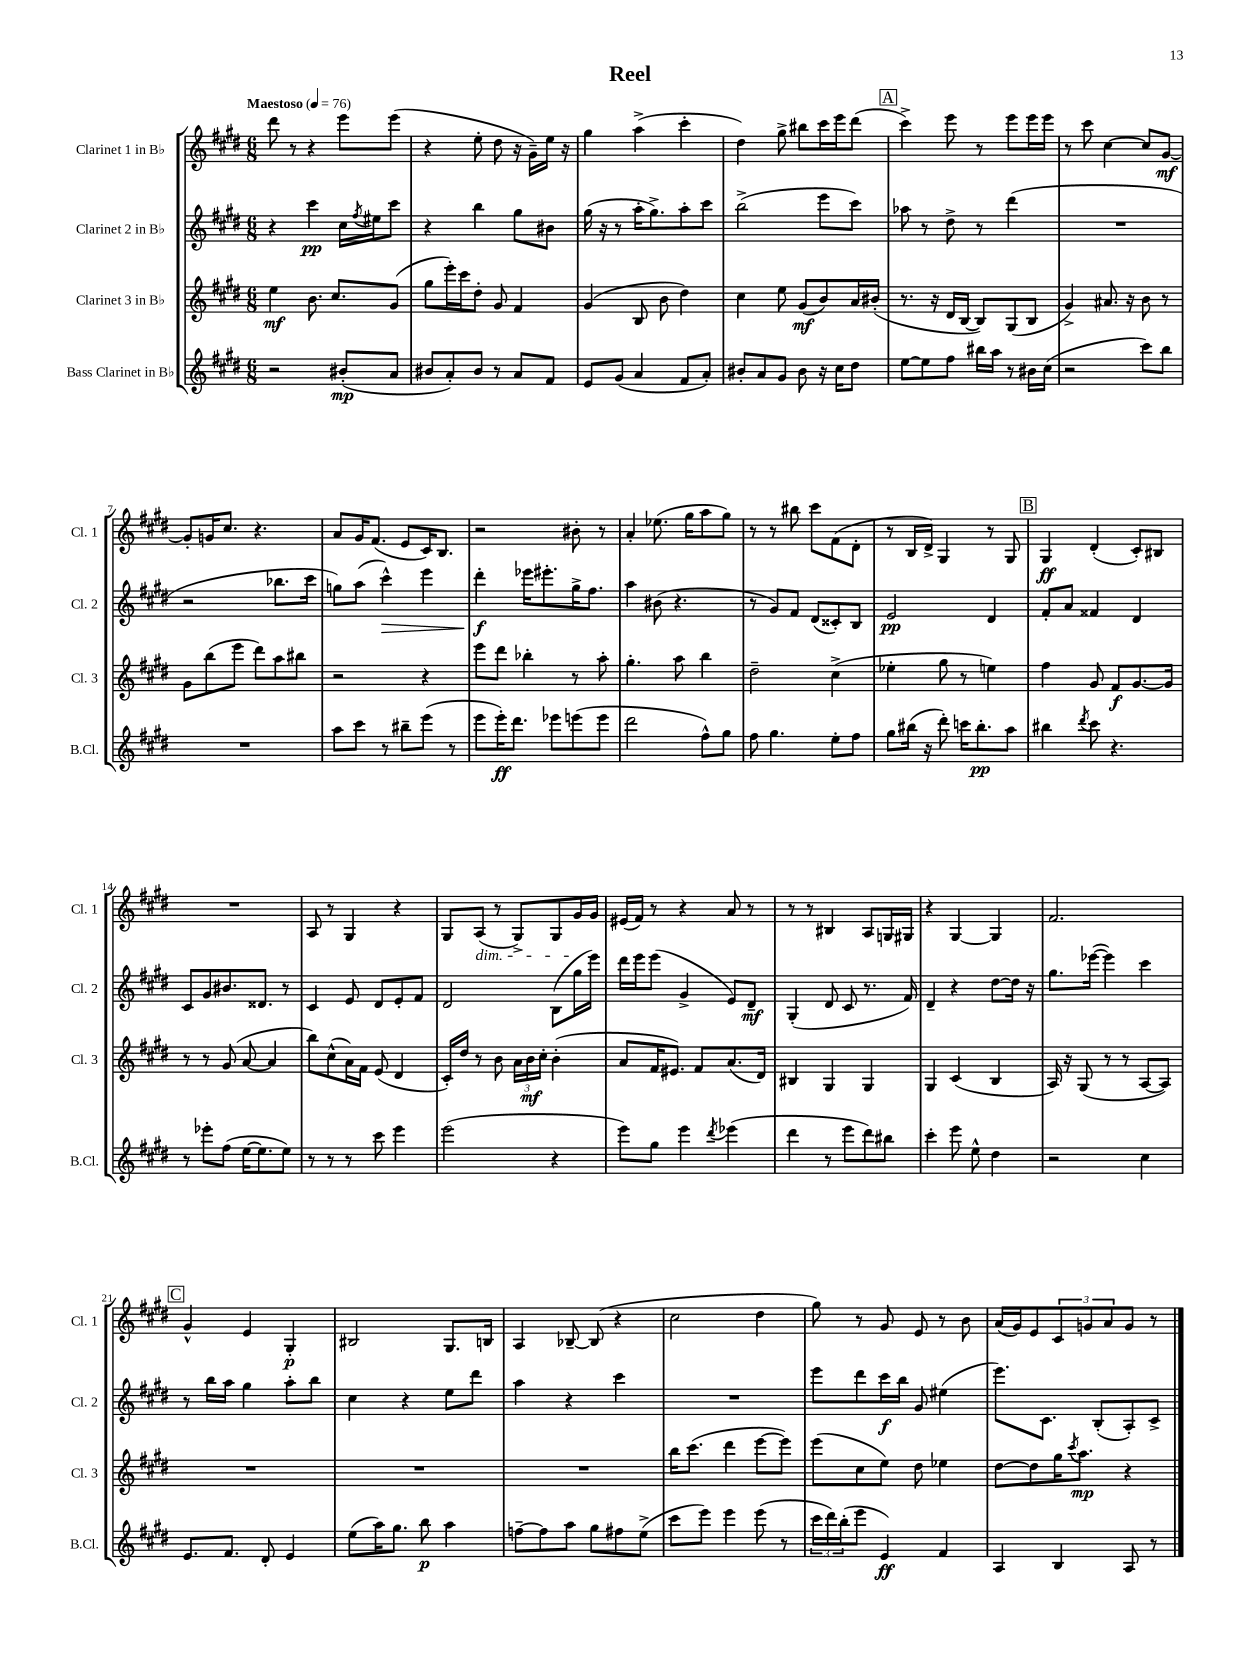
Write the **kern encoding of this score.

**kern	**kern	**kern	**kern
*staff4	*staff3	*staff2	*staff1
*clefG2	*clefG2	*clefG2	*clefG2
*k[f#c#g#d#]	*k[f#c#g#d#]	*k[f#c#g#d#]	*k[f#c#g#d#]
*M6/8	*M6/8	*M6/8	*M6/8
*MM76	*MM76	*MM76	*MM76
2r	4ee	4r	8ddd#
.	.	.	8r
.	8.b	4ccc#	4r
.	8.cc#	.	.
(8b#'	.	16cc#	8eee
.	.	8qff#	.
.	.	16ee#	.
8a	(8g#	8ccc#	(8eee
=	=	=	=
8b#	8gg#	4r	4r
8a')	16eee')	.	.
.	16ccc#	.	.
8b#	8dd#'	4bb	8ee'
8r	8g#	.	8dd#
8a	4f#	8gg#	16r
.	.	.	16g#~)
8f#	.	8b#	16ee
.	.	.	16r
=	=	=	=
8e	(4g#	(16gg#	4gg#
.	.	16r	.
(8g#	.	8r	.
4a	8B	16aa'	(4aa^
.	.	8.gg#^)	.
.	8b	.	.
8f#	4dd#)	8aa'	4ccc#'
8a')	.	8ccc#	.
=	=	=	=
8b#'	4cc#	(2bb^	4dd#)
8a	.	.	.
8g#	8ee	.	8gg#^
8b#	(8g#	.	8bb#
16r	8b)	8eee	16ccc#
16cc#	.	.	16eee
8dd#	16a	8ccc#)	(8ddd#
.	(16b#'	.	.
=	=	=	=
[8ee	8.r	8aa-	4ccc#^)
8ee]	.	8r	.
.	16r	.	.
8ff#	16d#	8dd#^	8eee
.	[16B	.	.
16bb#	8B])	8r	8r
16aa	.	.	.
8r	(8G#	(4ddd#	8eee
16b#	8B	.	16eee
(16cc#	.	.	16eee
=	=	=	=
2r	4g#^)	2.r	8r
.	.	.	8ccc#
.	8.a#	.	[4cc#
.	16r	.	.
8ccc#)	8b	.	8cc#]
8bb	8r	.	[8g#
=	=	=	=
2.r	8g#	2r	8g#']
.	(8bb	.	16g
.	.	.	8.cc#
.	8eee	.	.
.	8ddd#)	.	4.r
.	8aa	8.bb-	.
.	8bb#	.	.
.	.	16ccc#	.
=	=	=	=
8aa	2r	8gg)	8a
8ccc#	.	(8aa	16g#
.	.	.	(8.f#
8r	.	4ccc#^^)	.
8bb#~	.	.	8e
(8eee	4r	4eee	16c#)
.	.	.	8.B
8r	.	.	.
=	=	=	=
8eee	8eee	4ddd#'	2r
16eee')	8ddd#	.	.
8.ddd#	.	.	.
.	4bb-'	16eee-	.
.	.	8.eee#'	.
8eee-	.	.	.
(8eee	8r	16gg#^	8b#'
.	.	8.ff#	.
8eee	8aa'	.	8r
=	=	=	=
2ddd#	4.gg#'	4aa	4a'
.	.	(8b#	(8.ee-
.	8aa	4.r	.
.	.	.	16gg#
8ff#^^)	4bb	.	8aa
8gg#	.	.	8gg#)
=	=	=	=
8ff#	2dd#~	8r	8r
4.gg#	.	8g#)	8r
.	.	8f#	8bb#
.	.	(8d#	8ccc#
8ee'	(4cc#^	8c##')	(8f#
8ff#	.	8B	8d#'
=	=	=	=
8gg#	4ee-'	2e	8r
(16bb#	.	.	16B
16r	.	.	16d#^)
8ddd#')	8gg#	.	4G#
16ccc	8r	.	.
8.bb#'	.	.	.
.	4ee)	4d#	8r
8aa	.	.	8G#
=	=	=	=
4bb#	4ff#	8f#'	4G#
.	.	8a	.
8qddd#	.	.	.
8ccc#	8g#	4f##	(4d#'
4.r	8f#	.	.
.	[8.g#	4d#	8c#')
.	.	.	8B#
.	16g#]	.	.
=	=	=	=
8r	8r	8c#	2.r
8eee-'	8r	8g#	.
(8ff#	(8g#	8.b#	.
[16ee	[8a	.	.
8.ee]	.	8.d##	.
.	4a]	.	.
8ee)	.	8r	.
=	=	=	=
8r	8bb)	4c#	8A
8r	(8cc#^^	.	8r
8r	16a)	8e	4G#
.	16f#	.	.
8ccc#	(8e	8d#	.
4eee	4d#	8e'	4r
.	.	8f#	.
=	=	=	=
(2eee	16c#')	2d#	8G#
.	16dd#	.	.
.	8r	.	(8A
.	8b	.	8r
.	24a	.	8G#^)
.	24b	.	.
.	24cc#'	.	.
4r	(4b'	(8B	8G#
.	.	16gg#	16g#
.	.	16eee)	16g#
=	=	=	=
8eee)	8a	16ddd#	(16e#
.	.	16eee	16f#)
8gg#	16f#	(8eee	8r
.	8.e#)	.	.
4eee	.	4g#^	4r
.	8f#	.	.
8qddd#	.	.	.
(4eee-	(8.a	8e)	8a
.	.	8d#~	8r
.	16d#)	.	.
=	=	=	=
4ddd#	4B#	(4G#'	8r
.	.	.	8r
8r	4G#	8d#	4B#
8eee	.	8c#	.
8ddd#)	4G#	8.r	8A
8bb#	.	.	16G
.	.	16f#)	16G#
=	=	=	=
4ccc#'	4G#	4d#~	4r
8eee	(4c#	4r	[4G#
8ee^^	.	.	.
4dd#	4B	[8dd#	4G#]
.	.	16dd#]	.
.	.	16r	.
=	=	=	=
2r	16A)	8.gg#	2.f#
.	16r	.	.
.	(8G#	.	.
.	.	([16eee-	.
.	8r	4eee-])	.
.	8r	.	.
4cc#	[8A	4ccc#	.
.	8A])	.	.
=	=	=	=
8.e	2.r	8r	4g#^^
.	.	16bb	.
8.f#	.	16aa	.
.	.	4gg#	4e
8d#'	.	.	.
4e	.	8aa'	4G#'
.	.	8bb	.
=	=	=	=
(8ee	2.r	4cc#	2B#
16aa)	.	.	.
8.gg#	.	.	.
.	.	4r	.
8bb	.	.	.
4aa	.	8ee	8.G#
.	.	8ddd#	.
.	.	.	16B
=	=	=	=
[8ff~	2.r	4aa	4A
8ff]	.	.	.
8aa	.	4r	[8B-~
8gg#	.	.	(8B-]
8ff#	.	4ccc#	4r
(8ee^	.	.	.
=	=	=	=
8ccc#	16bb	2.r	2cc#
.	(8.ccc#	.	.
8eee)	.	.	.
4eee	4ddd#	.	.
(8eee	[8eee	.	4dd#
8r	8eee])	.	.
=	=	=	=
24ccc#	(8eee	8eee	8gg#)
24ddd#)	.	.	.
(24bb'	.	.	.
8eee	8cc#	8ddd#	8r
4e)	8ee)	16ccc#	8g#
.	.	16bb	.
.	8dd#	8g#	8e
4f#	4ee-	(4ee#	8r
.	.	.	8b
=	=	=	=
4A	[8dd#	8.eee)	(16a
.	.	.	16g#)
.	8dd#]	.	8e
.	.	8.c#	.
4B	16gg#	.	12c#
.	8qccc#	.	.
.	8.aa	.	.
.	.	.	12g
.	.	(8B'	.
.	.	.	12a
8A	4r	8A')	8g
8r	.	8c#^	8r
==	==	==	==
*-	*-	*-	*-
